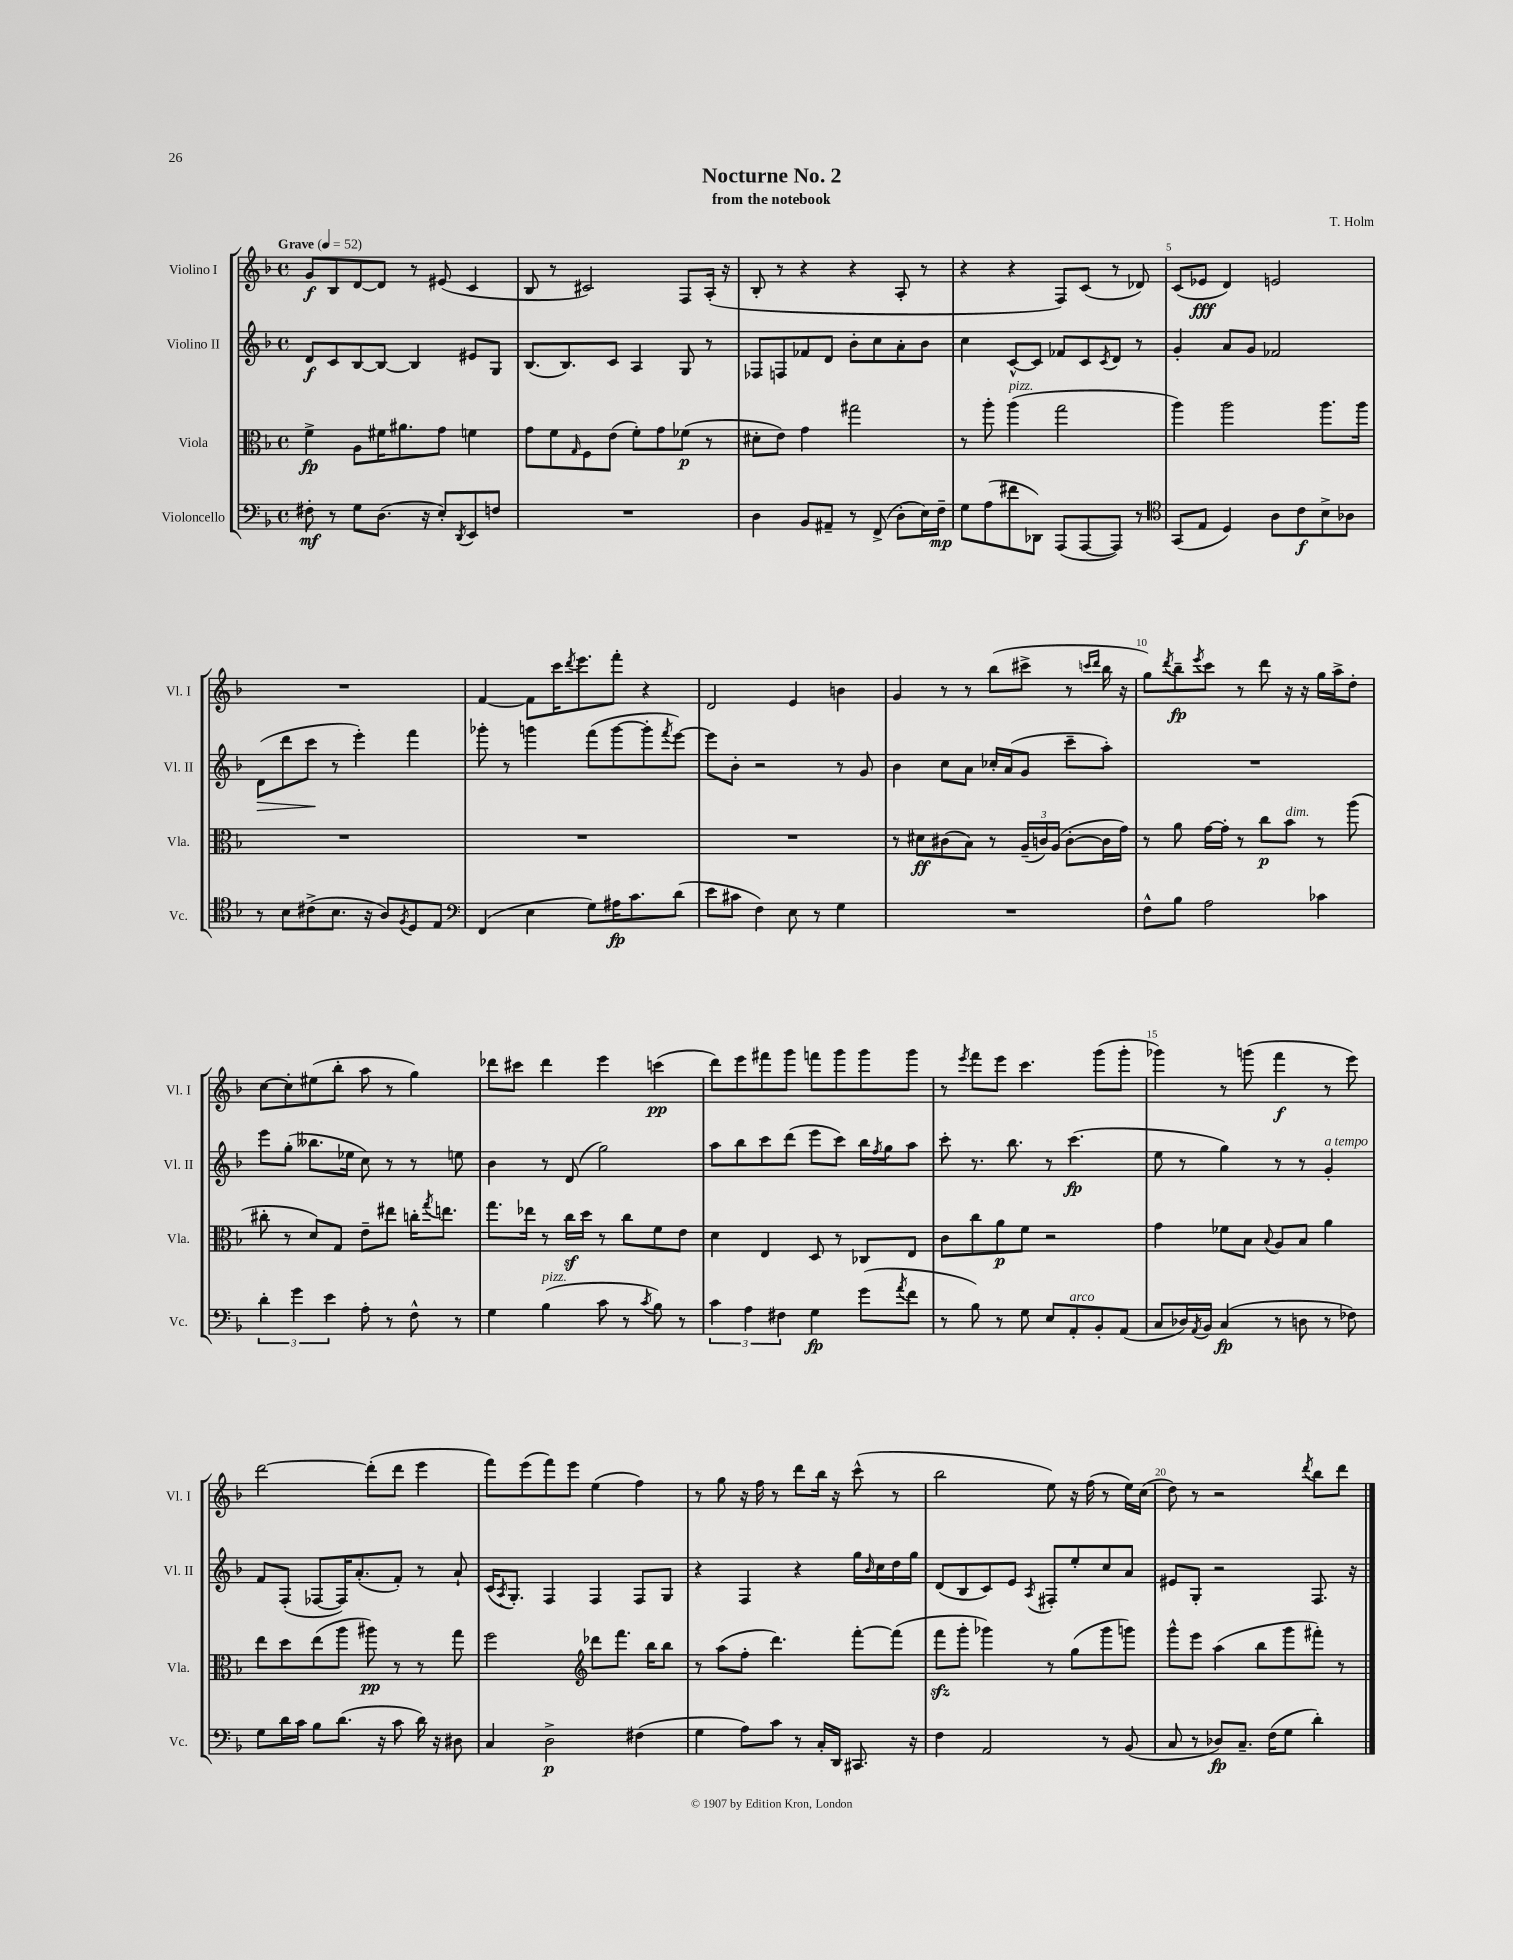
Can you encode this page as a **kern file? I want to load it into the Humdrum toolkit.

**kern	**kern	**kern	**kern
*staff4	*staff3	*staff2	*staff1
*clefF4	*clefC3	*clefG2	*clefG2
*k[b-]	*k[b-]	*k[b-]	*k[b-]
*M4/4	*M4/4	*M4/4	*M4/4
*met(c)	*met(c)	*met(c)	*met(c)
*MM52	*MM52	*MM52	*MM52
8F#'\	4f^\	8d/L	8g/L
8r	.	8c/	8B-/
8G\L	8A\L	[8B-/	[8d/
(8.D\J	16f#\K	8B-/_J	8d/]J
.	8.a#\	.	.
.	.	4B-/]	8r
16r	.	.	.
8E'/L)	8g\J	.	(8e#/
8qDD/	.	.	.
8EE/	4f\	8e#/L	4c/
8F/J	.	8G/J	.
=	=	=	=
1r	8g\L	(8.B-/L	8B-/
.	8f\	.	8r
.	.	8.B-/)	.
.	16qqG/	.	.
.	8F\	.	2c#/)
.	(8e\J	8c/J	.
.	8f'\L)	4A/	.
.	8g\	.	.
.	(8f-\J	8G/	8F/L
.	8r	8r	(16A'/Jk
.	.	.	16r
=	=	=	=
4D\	8d#'\L	8F-/L	8B-'/
.	8e\J)	8F/	8r
8BB-/L	4g\	8f-/	4r
8AA#~/J	.	8d/J	.
8r	2gg#\	8b-'\L	4r
(8FF^/	.	8cc\	.
8D'\L	.	8a'\	8A'/
16E\L)	.	8b-\J	8r
16F~\JJ	.	.	.
=	=	=	=
8G\L	8r	4cc\	4r
(8A\	8aa'\	.	.
8f#\	(4aa\	[8c^^/L	4r
8DD-\J)	.	8c/]J	.
(8AAA/L	2gg\	8f-/L	8F/L)
[8AAA/	.	8c/	(8c/J
.	.	8qc/	.
8AAA/]J)	.	8d/J	8r
8r	.	8r	8d-/)
=	=	=	=
*clefC4	*	*	*
(8GG/L	4aa\)	4g'/	(8c/L
8E/J	.	.	8e-/J
4D/)	2aa\	8a/L	4d/)
.	.	8g/J	.
8A\L	.	2f-/	2e/
8c\	.	.	.
8B-^\	8.aa\L	.	.
8A-\J	.	.	.
.	16aa\Jk	.	.
=	=	=	=
8r	1r	(8d\L	1r
8B-\L	.	8ddd\	.
(8c#^\	.	8ccc\J	.
8.B-\J	.	8r	.
.	.	4eee'\)	.
16r	.	.	.
8A/L)	.	.	.
8qF/	.	.	.
8D/	.	4fff\	.
8E/J	.	.	.
=	=	=	=
*clefF4	*	*	*
(4FF/	1r	8ggg-'\	[4f/
.	.	8r	.
4E\	.	4ggg\	8f\]L
.	.	.	16ccc\K
.	.	.	8qddd/
.	.	.	8.eee\
8G\L)	.	(8fff\L	.
16A#\K	.	[8ggg\	8fff'\J
8.c\	.	.	.
.	.	8ggg'\]	4r
.	.	8qfff/	.
(8d\J	.	[8eee\J)	.
=	=	=	=
8e\L	1r	8eee\]L	2d/
8c#\J	.	8b-'\J	.
4F\)	.	2r	.
8E\	.	.	4e/
8r	.	.	.
4G\	.	8r	4b\
.	.	8g/	.
=	=	=	=
1r	8r	4b-\	4g/
.	8d#\L	.	.
.	(8c#\	8cc\L	8r
.	8B-\J)	8a\J	8r
.	8r	16cc-'/LL	(8bb-\L
.	.	(16a/J	.
.	(24A~/LL	8g/J	8ccc#^\J
.	24c/)	.	.
.	(24A/JJ	.	.
.	[8c'\L	8ccc~\L	8r
.	.	.	16qqccc/LL
.	.	.	16qqddd/JJ
.	16c\]L	8aa'\J)	16bb-\
.	16g\JJ)	.	16r
=	=	=	=
8F^^\L	8r	1r	8gg\L)
.	.	.	8qddd/
8B-\J	8a\	.	8bb-~\
.	.	.	8qeee/
2A\	[16g\LL	.	8ccc\J
.	16g'\]JJ	.	.
.	8r	.	8r
.	8cc\L	.	8ddd\
.	8b-\J	.	16r
.	.	.	16r
4c-\	8r	.	16gg\LL
.	.	.	16aa^\J
.	(8aa\	.	8dd'\J
=	=	=	=
6d'\	8cc#'\	8eee\L	[8cc\L
.	8r	(8gg'\J	8cc'\]
6g\	.	.	.
.	8d/L)	8.bb--\L	(8ee#\
6e\	.	.	.
.	8G/J	.	8bb-'\J
.	.	16ee-\Jk	.
8A'\	8e~\L	8cc\)	8aa\
8r	8ee#\J	8r	8r
8F^^\	16cc'\LK	8r	4gg\)
.	8qgg/	.	.
.	8.ee\J	.	.
8r	.	8ee\	.
=	=	=	=
4G\	8.gg\L	4b-\	8ddd-\L
.	.	.	8ccc#\J
.	16ee-\Jk	.	.
(4B-\	8r	8r	4ddd-\
.	16cc\LL	(8d/	.
.	16dd\JJ	.	.
8c\	8r	2gg\)	4eee\
8r	8cc\L	.	.
8qc/	.	.	.
8B-\)	8f\	.	(4ccc\
8r	8e\J	.	.
=	=	=	=
6c\	4d\	8aa\L	8ddd\L)
.	.	8bb-\	8eee\
6A\	.	.	.
.	4E/	8ccc\	8fff#\
6F#\	.	.	.
.	.	(8ddd\J	8ggg\J
4G\	8D/	8eee\L	8fff\L
.	8r	8ccc\J)	8ggg\
(8g\L	8C-/L	16bb-\LL	8ggg\
.	.	8qff/	.
.	.	16gg\J	.
8qa/	.	.	.
8f\J	8E/J	8aa\J	8ggg\J
=	=	=	=
8r	8c\L	8ccc'\	8r
.	.	.	8qeee/
8B-\)	8cc\	8.r	8fff\L
8r	8a\	.	8eee\J
.	.	8.bb-\	.
8G\	8f\J	.	4.ccc\
8E/L	2r	8r	.
8AA'/	.	(4.ccc\	.
8BB-'/	.	.	(8ggg\L
(8AA/J	.	.	8ggg'\J
=	=	=	=
8C/L	4g\	8ee\	4ggg-\)
16D-/L)	.	8r	.
8qAA/	.	.	.
16BB-/JJ	.	.	.
(4C/	8f-\L	4gg\)	8r
.	8B-\J	.	(8ggg\
.	8qqB-/	.	.
8r	8A/L	8r	4fff\
8D\	8B-/J	8r	.
8r	4a\	4g'/	8r
8F-\)	.	.	8eee\)
=	=	=	=
8G\L	8ee\L	8f/L	[2ddd\
16d\L	8dd\	(8F'/J	.
16c\JJ	.	.	.
8B-\L	(8ee\	[8F-/L	.
(8.d\J	8aa\J	16F-/]K)	.
.	.	(8.a'/	.
.	8aa#\)	.	(8ddd'\]L
16r	.	.	.
8c\	8r	8f'/J)	8ddd\J
16d\)	8r	8r	4eee\
16r	.	.	.
8D#\	8gg\	8a`/	.
=	=	=	=
4C/	2ff\	(16c/LK	8fff\L)
.	.	8qA/	.
.	.	8.G'/J)	.
.	.	.	(8eee\
2D^\	.	4F/	8fff\)
.	.	.	8eee\J
*	*clefG2	*	*
.	8ddd-\L	4F/	(4ee\
.	8.fff\J	.	.
(4F#\	.	8F/L	4ff\)
.	16bb-\LK	.	.
.	8bb-\J	8G/J	.
=	=	=	=
4G\	8r	4r	8r
.	(8aa\L	.	8gg\
8A\L)	8ff'\J	4F/	16r
.	.	.	16ff\
8c\J	4.ddd\)	.	8r
8r	.	4r	8ddd\L
16C'/LL	.	.	16bb-\Jk
16DD/JJ	.	.	16r
8.CC#/	[8fff'\L	16gg\LL	(8ccc^^\
.	.	16qqb-/	.
.	.	16cc\	.
.	(8fff\]J	16dd\	8r
16r	.	16gg\JJ	.
=	=	=	=
4F\	8fff\L	(8d/L	2bb-\
.	8ggg'\J	8B-/	.
2AA/	4ggg-\)	8c/)	.
.	.	8e/J	.
.	.	8qA/	.
.	8r	8F#'/L	8ee\)
.	(8gg\L	8ee'/	16r
.	.	.	(16ff\
8r	8ggg-\	8cc/	8r
(8BB-/	8ggg\J)	8a/J	16ee\LL)
.	.	.	(16cc\JJ
=	=	=	=
8C/	8ggg^^\L	8e#/L	8dd\)
8r	8eee\J	8G'/J	8r
8D-/L)	(4aa\	2r	2r
8.C~/J	.	.	.
.	8bb-\L	.	.
(16F\LK	.	.	.
8G\J	8ggg\	.	.
.	.	.	8qddd/
4d'\)	8fff#'\J)	8.F/	8bb-\L
.	8r	.	8ddd\J
.	.	16r	.
==	==	==	==
*-	*-	*-	*-
